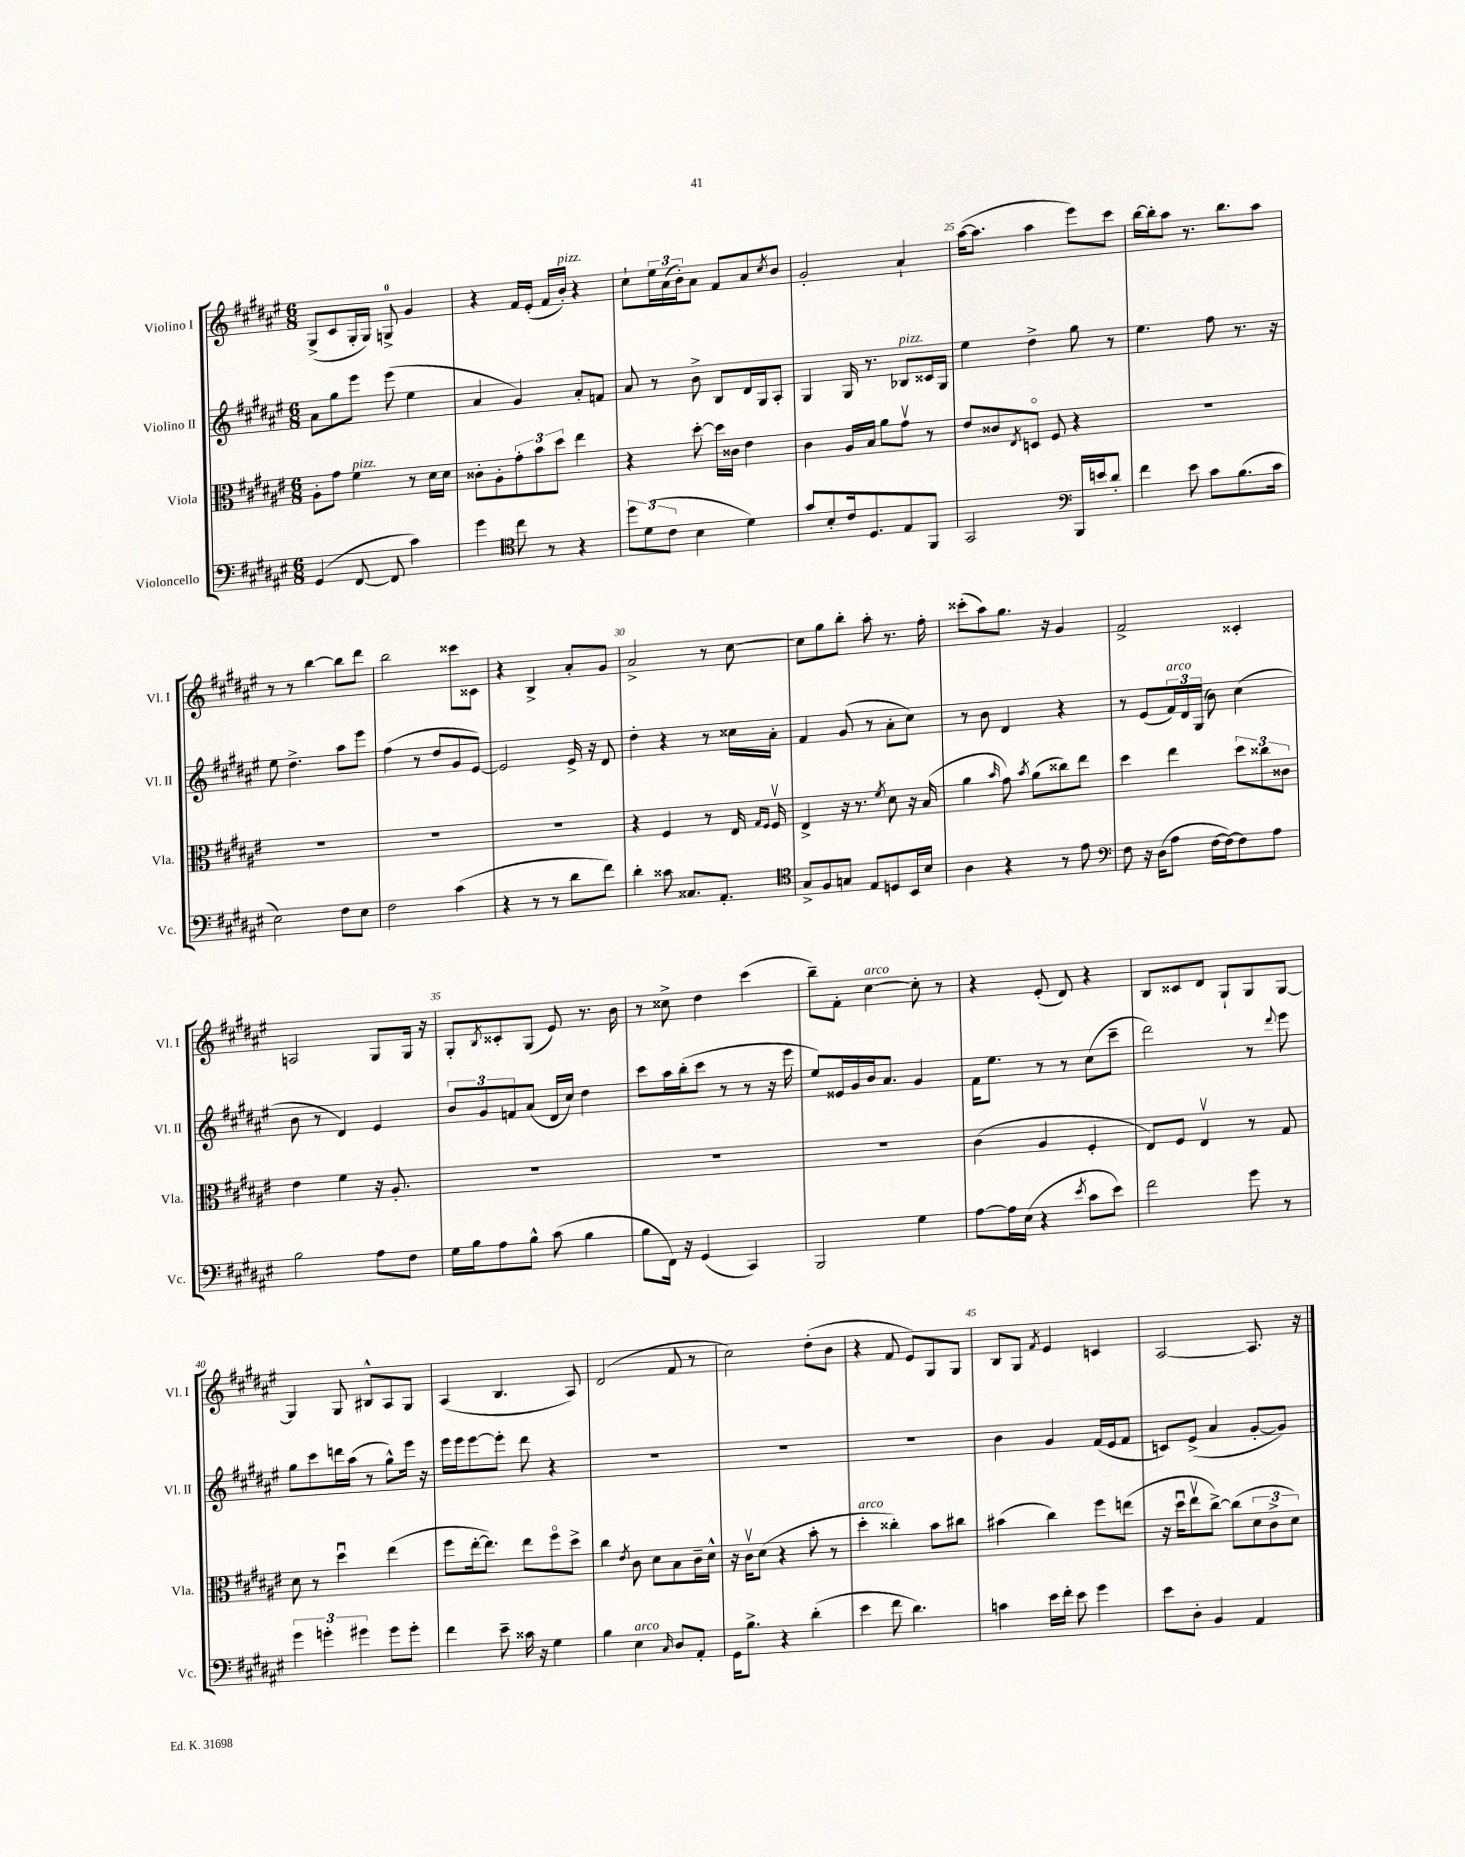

**kern	**kern	**kern	**kern
*staff4	*staff3	*staff2	*staff1
*clefF4	*clefC3	*clefG2	*clefG2
*k[f#c#g#d#a#e#]	*k[f#c#g#d#a#e#]	*k[f#c#g#d#a#e#]	*k[f#c#g#d#a#e#]
*M6/8	*M6/8	*M6/8	*M6/8
(4GG#	8A#'	8a#	(8G#^
.	8g#	8gg#	8c#
[8FF#	4f#	8eee#	16G#'
.	.	.	16G#)
8FF#]	.	(8eee#	8G^
4c#)	8r	4ee#	4g#
.	16d#	.	.
.	16d#	.	.
=	=	=	=
4g#	8c##'	4a#	4r
.	8A#'	.	.
*clefC4	*	*	*
8cc#	12g#'	4g#)	16f#
.	.	.	(16e#'
.	12b	.	.
8r	.	.	16f#
.	12dd#	.	.
.	.	.	16b')
4r	4ee#	8a#'	4r
.	.	8f	.
=	=	=	=
12dd#	4r	8a#	8cc#`
(12d#	.	.	.
.	.	8r	24ee#
12c#	.	.	(24a#
.	.	.	24b')
4B	[8dd#'	8b^	8a#
.	16dd#]	8B	8f#
.	16c##	.	.
4d#)	4e#	16d#	8a#
.	.	16G#	.
.	.	.	8qcc#
.	.	8A#'	8b
=	=	=	=
8g#	4c#	4G#	2g#'
8B'	.	.	.
16c#	16A#	16G#	.
8.D#	16B	8.r	.
.	8a#	.	.
8E#	8g#v	8B-	4a#`
8FF#	8r	16c##	.
.	.	16G#	.
=	=	=	=
2GG#	8e#	4ee#	([16aa#
.	.	.	8.aa#]
.	8c##	.	.
.	8qE#	.	.
.	8Do	4dd#^	4aa#
.	8F#	.	.
*clefF4	*	*	*
16BBB	4r	8gg#	8eee#)
16e	.	.	.
8d#'	.	8r	8ccc#
=	=	=	=
4f#	2.r	4.ee#	[16bb
.	.	.	16bb']
.	.	.	8aa#
8e#	.	.	8.r
8c#	.	8ff#	.
.	.	.	8.bb
(8.B	.	8.r	.
.	.	.	8aa#
16c#	.	16r	.
=	=	=	=
2E#)	2.r	8ee#	8r
.	.	4.dd#^	8r
.	.	.	[4bb
8F#	.	8aa#	8bb]
8E#	.	8eee#	8ddd#
=	=	=	=
2F#	2.r	(4ff#	2bb
.	.	8r	.
.	.	8dd#	.
(4c#	.	8g#	8ccc##
.	.	[8e#)	8c##
=	=	=	=
4r	2.r	2e#]	4r
8r	.	.	4B^
8r	.	.	.
8d#	.	16e#^	8a#'
.	.	16r	.
8f#)	.	8d#	8g#
=	=	=	=
4d#'	4r	4dd#'	2a#^
8c##	4F#	4r	.
8.C##	.	.	.
.	8r	8r	8r
8.AA#'	.	.	.
.	16E#	16cc##	[8cc#
.	16qqG#	.	.
.	16qqF#	.	.
.	16F#v	16a#'	.
=	=	=	=
*clefC4	*	*	*
8G#^	4E#^	4f#	8cc#]
8F#	.	.	8gg#
8G	16r	(8g#	8bb'
.	8.r	.	.
8E#	.	8r	8aa#'
.	8qf#	.	.
8D	8d#	8a#'	8.r
16BB	16r	8cc#)	.
16B	(16B	.	16ff#'
=	=	=	=
4A#	4a#	8r	(8ccc##'
.	.	8b	8aa#)
.	16qqb	.	.
4r	8g#)	4d#	8.gg#
.	8qb	.	.
.	(8a#	.	.
.	.	.	16r
8r	8cc##)	4r	4g#
8e#	8ee#	.	.
=	=	=	=
*clefF4	*	*	*
8F#	4dd#	8r	2f#^
16r	.	(8e#	.
(16D#	.	.	.
8A#	4ee#	24f#)	.
.	.	24d#	.
.	.	(24G#	.
[16F#	.	8b)	.
16F#_)	.	.	.
8F#]	12dd#	(4cc#	4c##'
.	12cc##	.	.
8A#	.	.	.
.	12c##	.	.
=	=	=	=
2B	4e#	8b	2A
.	.	8r	.
.	4f#	4d#)	.
8A#	16r	4e#	8G#
.	8.A#'	.	.
8F#	.	.	16G#
.	.	.	16r
=	=	=	=
16G#	2.r	12b	8G#'
16B	.	.	.
.	.	12g#	.
.	.	.	8qB
8A#	.	.	8c##'
.	.	12f	.
8B^^	.	(8a#	(8G#
(8c#	.	16d#	8e#)
.	.	16cc#)	.
4B	.	4dd#	8.r
.	.	.	16b
=	=	=	=
8B	2.r	8ccc#	8r
16FF#)	.	16aa#	8cc##^
16r	.	(16bb'	.
(4GG#	.	8ccc#	4dd#
.	.	8r	.
4CC#)	.	8r	(4ccc#
.	.	16r	.
.	.	16eee#	.
=	=	=	=
2BBB	2.r	8ee#)	8bb~)
.	.	16e##	8f#'
.	.	16g#	.
.	.	16b	[4cc#
.	.	8.a#	.
4G#	.	4g#	8cc#']
.	.	.	8r
=	=	=	=
[8A#	(4c#	16f#	4r
.	.	8.ee#	.
16A#]	.	.	.
(16E#	.	.	.
4r	4A#	8r	(8e#'
.	.	8r	8d#)
8qe#	.	.	.
8c#	4F#'	(8cc#	4r
8e#)	.	8ccc#~	.
=	=	=	=
2f#	8E#)	2ddd#)	8B
.	8F#	.	8c##
.	4E#v	.	8d#
.	.	.	8G#`
8g#	8r	8r	8G#
.	.	8qqddd#	.
8r	8G#	8eee#	[8G#
=	=	=	=
6g#	8d#	8gg#	4G#]
.	8r	8ccc#	.
6g'	.	.	.
.	4dd#u	16ddd	8G#
.	.	(16aa#	.
6g#	.	.	.
.	.	8r	8B#^^
8g#	(4ee#	8gg#^^)	8A#
8g#'	.	16eee#	8G#
.	.	16r	.
=	=	=	=
4f#	8ff#	16eee#	(4A#
.	.	16eee#	.
.	[16ee#'	[8eee#	.
.	8.ee#])	.	.
8e#~	.	8eee#']	4.B
16c##	8ee#	8ddd#	.
16r	.	.	.
4G#	8ff#o	4r	.
.	8dd#^	.	8A#)
=	=	=	=
4B	4cc#	2.r	(2d#
.	8qe#	.	.
4E#	8c#	.	.
.	8d#	.	.
16qqC#	.	.	.
8D#	8B	.	8f#
8AA#'	16c#~	.	8r
.	16d#^^	.	.
=	=	=	=
16GG#	16r	2.r	2cc#)
8.B^	16c#v	.	.
.	(8d#	.	.
4r	4r	.	.
(4d#'	8b'	.	(8dd#'
.	8r	.	8b
=	=	=	=
4e#	4dd#'	2.r	4r
8f#	4cc##')	.	8f#
4.d#)	.	.	8e#)
.	8b	.	8G#
.	8cc#	.	8G#
=	=	=	=
4c	(4b#	4b	8B
.	.	.	8G#
.	.	.	8qf#
16e#	4cc#)	4g#	4e#
16f#'	.	.	.
8e#	.	.	.
4g#	8ff#	(16f#	4c
.	.	16e#	.
.	(8ee	8f#	.
=	=	=	=
8e#	16r	8c)	[2A#
.	16dd#u	.	.
8D#'	8ee#v	(8e#^	.
4BB	[8cc#^)	4a#	.
.	(8cc#]	.	.
4AA#	12d#	[8g#'	8.A#]
.	12c#^	.	.
.	.	8g#])	.
.	12d#)	.	.
.	.	.	16r
==	==	==	==
*-	*-	*-	*-
